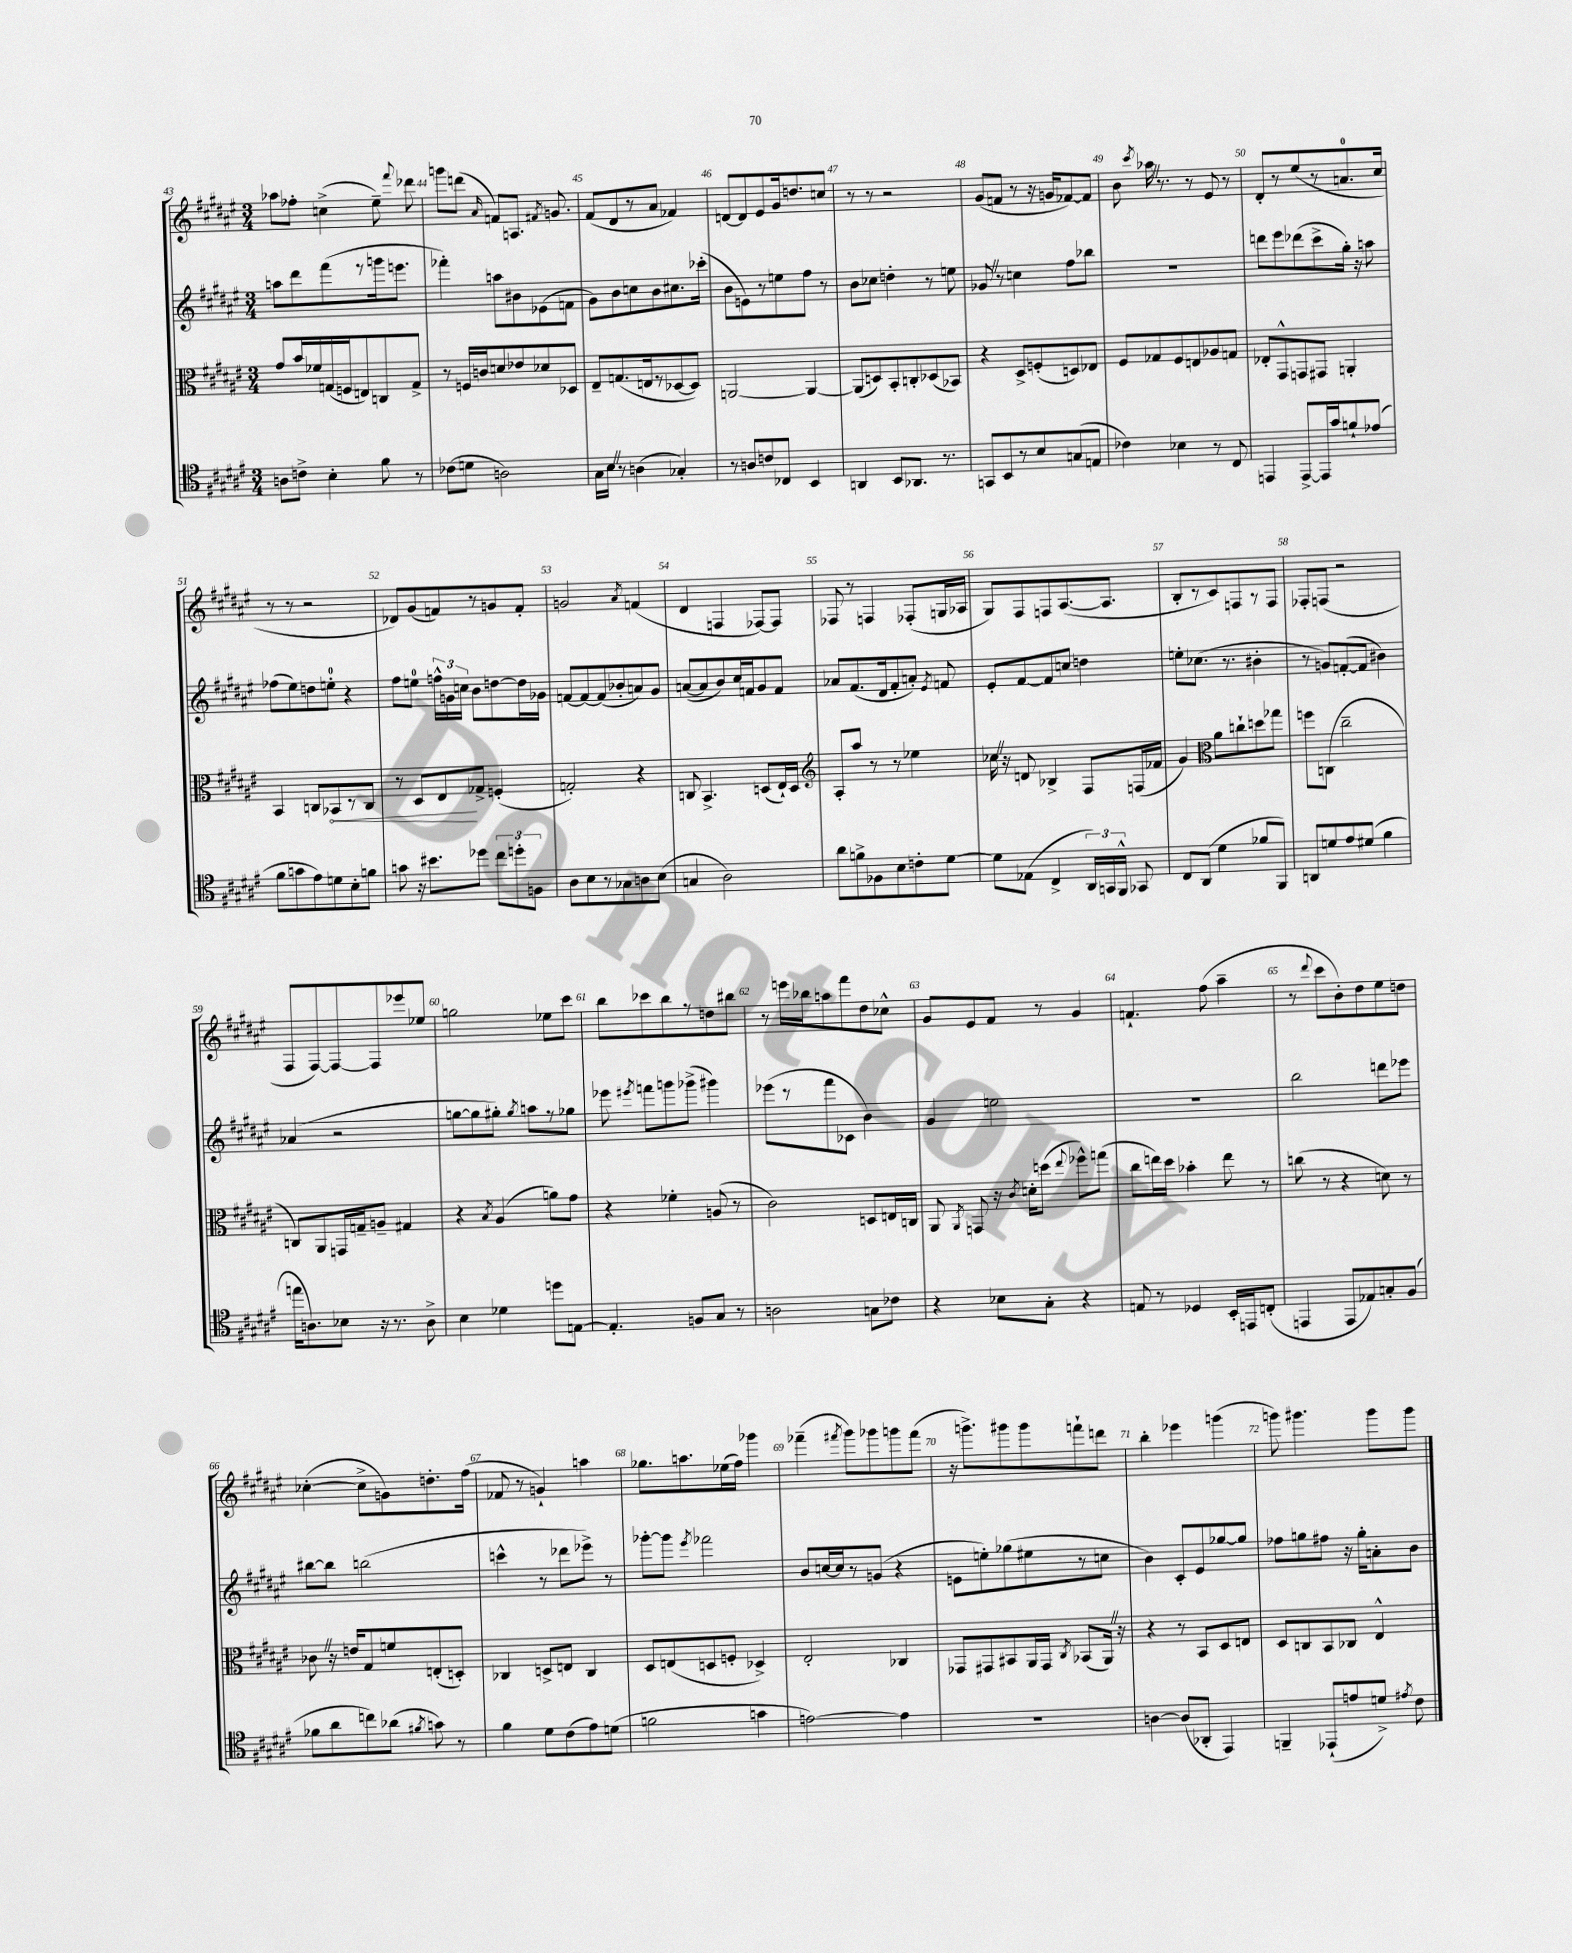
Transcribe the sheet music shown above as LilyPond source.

<<
\new StaffGroup <<
\new Staff = "s0" {
    \clef treble \key fis \major \numericTimeSignature \time 3/4
    \autoBeamOff aes''8[ fes''8]-. c''4->( eis''8--) \appoggiatura { fis'''8 } des'''8 |
    g'''8[ d'''8]( \grace { ais'16 } f'8[) a8.] \acciaccatura { fis'8 } g'8. |
    fis'8[( dis'8 r8 ais'8] fes'4) |
    d'8[~ d'8 eis'8 gis'16 d''8. c''8] |
    r8 r8 r2 |
    gis'8[( f'8] r8 r16 g'16[ fes'8~) fes'8] |
    b'8 \acciaccatura { cis'''8 } aes''16 \once \override BreathingSign.text = \markup { \musicglyph "scripts.caesura.straight" } \breathe r8. r8 eis'8 r8 |
    dis'8[-. r8 eis''8( r8 a'8.-0 cis''16] |
    r8 r8 r2 |
    des'8[) gis'8( f'8) r8 g'8 f'8]-. |
    g'2 \acciaccatura { ais'8 } f'4( |
    dis'4 f4 fes8[~) fes8] |
    fes8 r8 f4 fes8[-.( g16 aes16] |
    gis8[) fis8 f8 ais8.~( ais8.] |
    b8[-. r8 cis'8) f8 r8 f8] |
    fes8[-. f8]( r2 |
    fis8[ fis8~) fis8~ fis8 ees'''8 ees''8] |
    g''2 ees''8[ cis'''8] |
    b''8[ ces'''8 b''8 r8 d''8 bis''8] |
    r8 e'''16[ bes''16 a''8 fis'''8 dis''8 ces''8]-^ |
    gis'8[ eis'8 fis'8] r8 gis'4 |
    f'4.-! fis''8( ais''4-- |
    r8 \appoggiatura { dis'''8 } cis'''8[ b'8-.) dis''8 eis''8 d''8] |
    ces''4~-.( ces''8[-> g'8) d''8.-. fis''16]( |
    fes'8 r8 g'4-!) a''4 |
    ges''8.[ a''8. ees''16( fis''16]) ges'''4 |
    fes'''4--( \acciaccatura { fis'''8 } gis'''8[) ges'''8 g'''8 fis'''8]( |
    r16 g'''8.[->) gis'''8 gis'''8 f'''8-! d'''8] |
    b''4-. ees'''4 g'''4( |
    g'''8) gis'''4. gis'''8[ gis'''8] \bar "|." |
}
\new Staff = "s1" {
    \clef treble \key fis \major \numericTimeSignature \time 3/4
    \autoBeamOff a''8[ dis'''8 fis'''8( r8 g'''16 e'''8.] |
    fes'''4-.) a''8[ bis'8 ees'8( f'8] |
    gis'8[) b'8 c''8 b'8 cis''8. ces'''16]-.( |
    b'8[ e'8) r8 e''8 fis''8] r8 |
    b'8[ ces''8] d''4-. r8 e''8 |
    ges'8 \once \override BreathingSign.text = \markup { \musicglyph "scripts.caesura.straight" } \breathe r8 c''4 fis''8[ bes''8] |
    R2. |
    d'''8[ eis'''8 des'''8( cis'''8-> gis''16]-.) r16 a''8 |
    fes''8[( eis''8) d''8 e''8]-0-. r4 |
    fis''8[ e''8]-0 \tuplet 3/2 { f''16[-^ g'16 c''16] } b'8[ d''8~ d''16 ges'16] |
    f'8[~ f'8~ f'8( bes'8-. a'8) gis'8] |
    a'8[~( a'8 b'8) cis''16 f'16 gis'8 f'8] |
    aes'8[ fis'8.( dis'16 fis'8-. a'8]-.) \acciaccatura { eis'8 } f'8 |
    eis'8[-. fis'8~ fis'8 c''8] d''4 |
    e''8[-. ces''8.]( r8. bis'4-. |
    r8 g'8[) f'8~-.( f'8] bis'4) |
    aes'4( r2 |
    g''8[~ g''8 gis''8]-.) \acciaccatura { gis''8 } a''8[ r8 ges''8] |
    ees'''8 \acciaccatura { eis'''8 } f'''8[ g'''8 ges'''8]->( gis'''4) |
    ees'''8[( r8 fis'''8 ces'8] b'4) |
    gis'4 e''2 |
    R2. |
    b''2 d'''8[ ees'''8] |
    bis''8[~ bis''8] b''2( |
    c'''4-^ r8 des'''8[ ees'''8]->) r8 |
    ges'''8[~-. ges'''8] \acciaccatura { eis'''8 } fes'''2 |
    b'8[ c''16~ c''16 r8 g'8]( r4 |
    e'8[ e''8-.) ges''8( eis''8 r8 c''8] |
    b'4) cis'8[-. eis'8 ges''8~ ges''8] |
    fes''8[ g''8 fis''8] r16 g''16[-. a'8-. b'8] \bar "|." |
}
\new Staff = "s2" {
    \clef alto \key fis \major \numericTimeSignature \time 3/4
    \autoBeamOff gis'8[ b'16 fes'16 g16( f16 e8) c8 g8]-> |
    r8 f16[ c'16 d'8 ees'8 des'8 des8] |
    eis8[-- g8.( e16 r8 des8~ des8]) |
    a,2~ a,4~ |
    a,8[( d8) b,8-. c8-. des8( bes,8]) |
    r4 dis8[-> f8-.( d8) ees8] |
    fis8[ ges8 fis8 e8 aes8 g8] |
    ees8[-. gis,8-^ g,8 gis,8] a,4-. |
    b,4 c8[ \once \override Hairpin.circled-tip = ##t bes,8\< r8 c8] |
    r8 dis8[ eis8\! ges8]-> f4-.( |
    g2-.) r4 |
    c8 b,4.-> d8[( eis16-!) d16] |
    \clef treble ais8[-. ais''8] r8 r8 ees''4 |
    ces''16 \once \override BreathingSign.text = \markup { \musicglyph "scripts.caesura.straight" } \breathe r16 d'8 bes4-> fis8[ f16( fes'16] |
    gis'4) \clef alto ais'8[ c''8-! d''8 ges''8] |
    f''8[ c8]( cis''2-- |
    c8[) ais,8 g,16 g16-- a8]-- gis4 |
    r4 \acciaccatura { b8 } ais4( a'8[) gis'8] |
    r4 fes'4-. a8( r8 |
    cis'2) d8[ e16 c16] |
    ais,8 \acciaccatura { ais,8 } g,8 r16 \acciaccatura { cis'8 } d'16[-. d''8]( \appoggiatura { eis''8 } fes''8[-^) g''8]( |
    cis''8[ e''16) dis''16] bes'4-. e''8 r8 |
    c''8( r8 r4 d'8) r8 |
    ces'8 \once \override BreathingSign.text = \markup { \musicglyph "scripts.caesura.straight" } \breathe r16 e'16[ gis8 f'8 e8-.( d8]-.) |
    ces4 d8[-> e8] ces4 |
    dis8[ e8( d8 f8]-. des4->) |
    eis2-. ces4 |
    ges,8[ gis,8 bis,8 ais,16 gis,16] \acciaccatura { cis8 } bes,8[( ais,16]) \once \override BreathingSign.text = \markup { \musicglyph "scripts.caesura.straight" } \breathe r16 |
    r4 r8 b,8[ dis8 e8] |
    dis8[ c8 b,8 ces8] eis4-^ \bar "|." |
}
\new Staff = "s3" {
    \clef tenor \key fis \major \numericTimeSignature \time 3/4
    \autoBeamOff a8[ c'8]-> b4-. fis'8 r8 |
    ces'8[( d'8] a2) |
    gis16[ b16] \once \override BreathingSign.text = \markup { \musicglyph "scripts.caesura.straight" } \breathe r8 a4( ges4-.) |
    r8 a8[ c'8 ces8] b,4 |
    a,4 b,8[ aes,8.] r8. |
    g,8[ b,8 r8 b8 g8( e8] |
    ces'4) bes4 r8 cis8 |
    e,4 e,8[~-> e,16 gis'16 f'8-! ees'8]( |
    fis'8[ g'8 eis'8) d'8 b8-. f'8] |
    g'8 r16 bis'8.[ des''8] \tuplet 3/2 { cis''8[ d''8-. f8] } |
    ais8[ b8 r8 ges8 a8 b8]( |
    g4 ais2) |
    ais'8[ f'8-> fes8 b8 c'8-. dis'8]~ |
    dis'8[ ees8]( cis4-> \tuplet 3/2 { ais,16[) g,16 fis,16]-^ } ges,8 |
    cis8[ ais,8]( dis'4 fes'8[ fis,8]) |
    a,8[ d'8 eis'8 dis'8]( fis'4 |
    e''16[ a8.) bes8] r16 r8. a8-> |
    b4 des'4 d''8[ e8]~ |
    e4.-. f8[ gis8] r8 |
    a2 g8[ ces'8] |
    r4 bes8[ gis8]-. r4 |
    e8 r8 des4 b,16[-. e,16 c8]-.( |
    e,4 e,8[ ees8) g8-. fis8]( |
    fes'8[ ais'8 c''8) aes'8]( \acciaccatura { fis'8 } g'8) r8 |
    fis'4 dis'8[ cis'8( eis'8) d'8]( |
    f'2 g'4 |
    e'2~) e'4 |
    R2. |
    a4~ a8[( aes,8]-. eis,4) |
    f,4-- ees,8[-!( e'8 d'8]->) \acciaccatura { eis'8 } cis'8 \bar "|." |
}
>>
>>
\layout { \context { \Score currentBarNumber = #43 \override BarNumber.break-visibility = ##(#f #t #t) barNumberVisibility = #all-bar-numbers-visible } }
